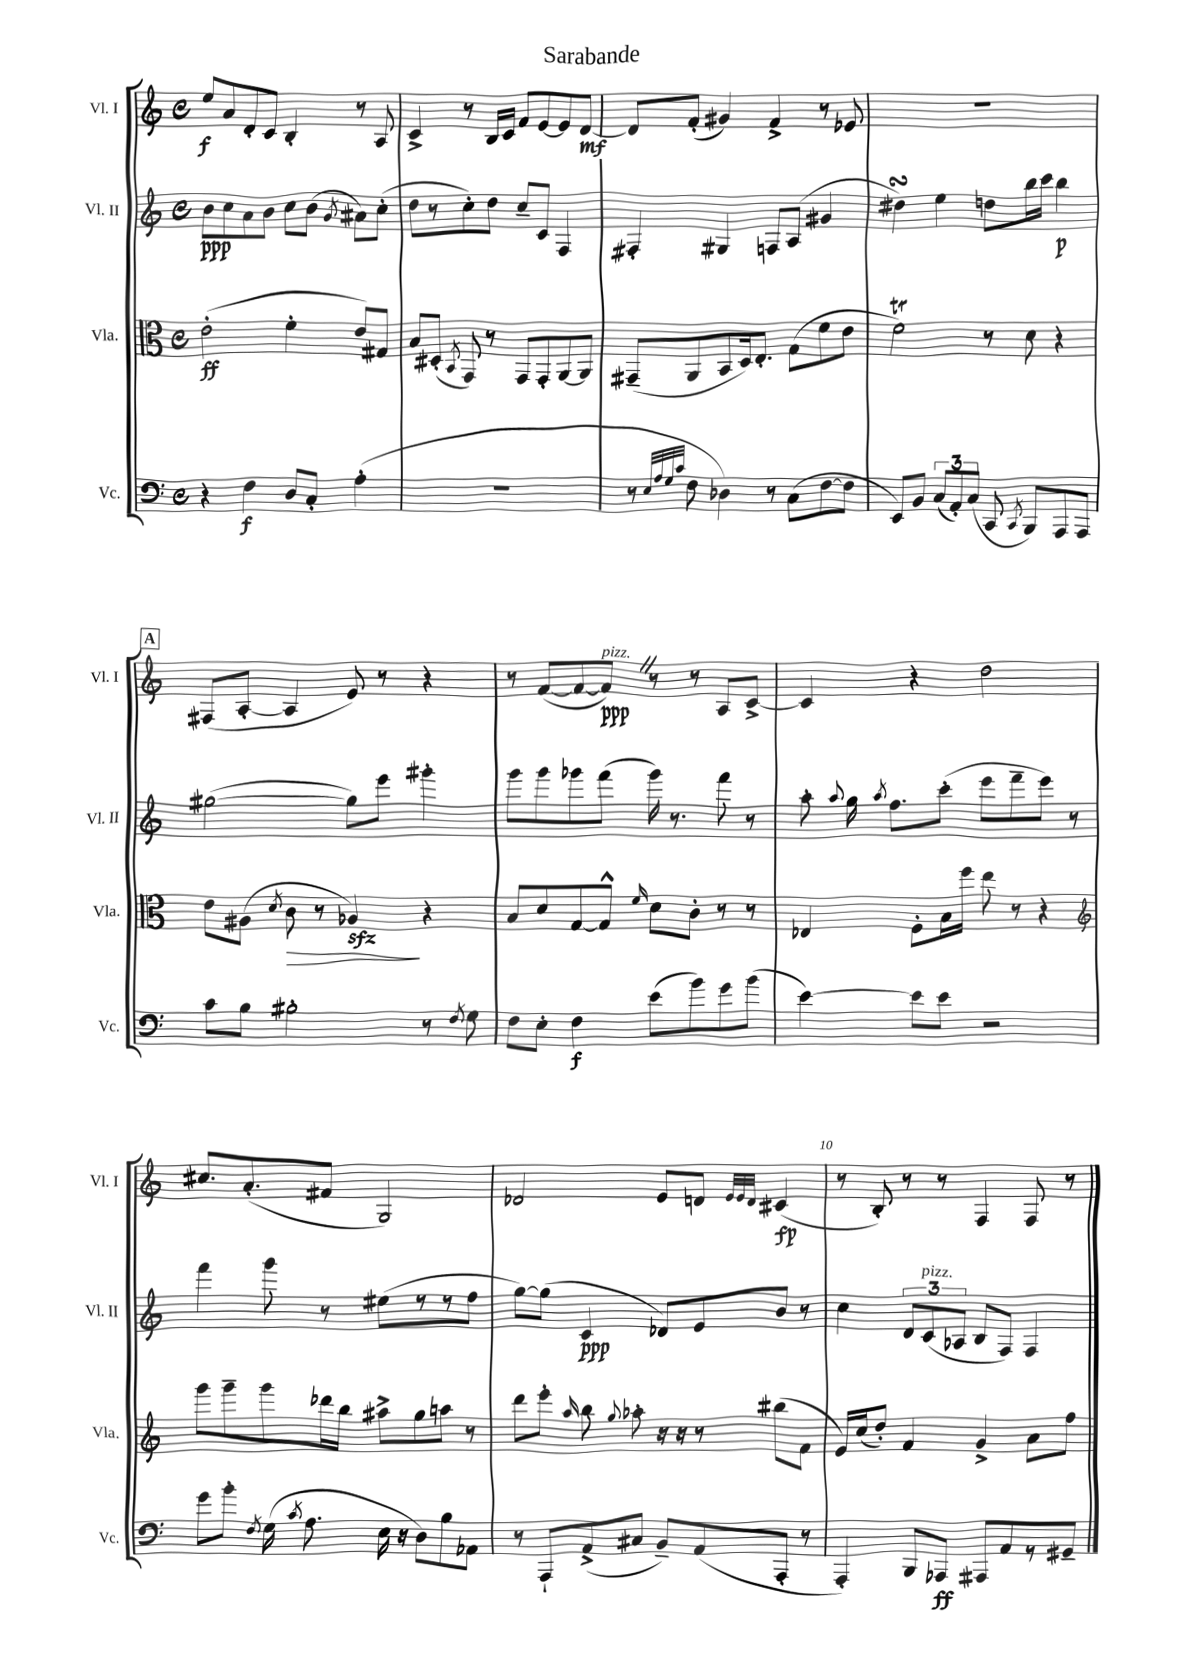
\header { title = "Sarabande" }
<<
\new StaffGroup <<
\new Staff = "s0" \with { instrumentName = "Vl. I" shortInstrumentName = "Vl. I" } {
    \clef treble \key c \major \defaultTimeSignature \time 4/4
    \autoBeamOff e''8[\f a'8 d'8-. c'8] b4-. r8 a8 |
    c'4-> r8 b16[ c'16] f'8[ e'8~ e'8 d'8]~\mf |
    d'8[ f'8]-.( gis'4) f'4-> r8 ees'8 |
    R1 |
    \mark \markup { \box "A" } fis8[( a8]~-. a4 e'8) r8 r4 |
    r8 f'8[~( f'8~ f'8]\ppp^\markup { \italic "pizz." }) \once \override BreathingSign.text = \markup { \musicglyph "scripts.caesura.straight" } \breathe r8 r8 a8[ c'8]~-> |
    c'4 r4 d''2 |
    cis''8.[ a'8.-.( fis'8] g2) |
    des'2 e'8[ d'8] \grace { e'32[ e'32 d'32] } cis'4\fp( |
    r8 b8-.) r8 r8 f4 f8 r8 \bar "|." |
}
\new Staff = "s1" \with { instrumentName = "Vl. II" shortInstrumentName = "Vl. II" } {
    \clef treble \key c \major \defaultTimeSignature \time 4/4
    \autoBeamOff b'8[\ppp c''8 a'8 b'8] c''8[ b'8]( \acciaccatura { g'8 } ais'8[) c''8]-.( |
    d''8[ r8 c''8-.) d''8] c''8[-- c'8] f4 |
    fis4-. gis4 f8[ a8]( gis'4 |
    dis''4\turn) e''4 d''8[ b''16 c'''16] b''4\p |
    \mark \markup { \box "A" } gis''2~( gis''8[) e'''8] gis'''4-. |
    g'''8[ g'''8 ges'''8 f'''8]( ges'''16) r8. f'''8 r8 |
    a''8-. \appoggiatura { a''8 } g''16 \acciaccatura { a''8 } f''8.[ c'''8]-.( e'''8[ f'''8-- e'''8]) r8 |
    f'''4 g'''8 r8 eis''8[( r8 r8 f''8] |
    g''8[~) g''8]( c'4\ppp des'8[) e'8 b'8] r8 |
    c''4 \tuplet 3/2 { d'8[ c'8^\markup { \italic "pizz." }( aes8] } b8[ f8]) f4 \bar "|." |
}
\new Staff = "s2" \with { instrumentName = "Vla." shortInstrumentName = "Vla." } {
    \clef alto \key c \major \defaultTimeSignature \time 4/4
    \autoBeamOff e'2-.\ff( f'4-. e'8[) gis8] |
    b8[ dis8]-.( \acciaccatura { b,8 } g,8) r8 g,8[ g,8-. a,8~ a,8] |
    gis,8[--( a,8 b,8 d16) e8.]-. g8[( f'8 e'8] |
    f'2\trill) r8 d'8 r4 |
    \mark \markup { \box "A" } e'8[ ais8]( \acciaccatura { d'8 } c'8\> r8 aes4\sfz\!) r4 |
    b8[ d'8 g8~ g8]-^ \grace { f'16 } d'8[ c'8]-. r8 r8 |
    ees4 f8[-. b16 f''16] e''8 r8 r4 |
    \clef treble g'''8[ g'''8-- g'''8 des'''16 b''16] ais''8[-> g''8 a''8] r8 |
    d'''8[ e'''8]-. \grace { a''16 } b''8 \appoggiatura { g''8 } aes''8-. r16 r16 r8 bis''8[( f'8] |
    e'16[) c''16( d''8]-.) f'4 g'4-> a'8[ f''8] \bar "|." |
}
\new Staff = "s3" \with { instrumentName = "Vc." shortInstrumentName = "Vc." } {
    \clef bass \key c \major \defaultTimeSignature \time 4/4
    \autoBeamOff r4 f4\f d8[ c8]-. a4-.( |
    R1 |
    r8 \grace { e32[ a32 g32 c'32] } f8 des4) r8 c8[( f8~ f8] |
    e,8[) b,8] \tuplet 3/2 { c8[( a,8-.) c8]( } c,8 \acciaccatura { c,8 } b,,8[) a,,8 a,,8] |
    \mark \markup { \box "A" } c'8[ b8] bis2-. r8 \acciaccatura { f8 } g8 |
    f8[ e8]-. f4\f e'8[( b'8) g'8 b'8]( |
    e'4~) e'8[ e'8] r2 |
    g'8[ b'8]-. \acciaccatura { f8 } g16( \acciaccatura { c'8 } a8. e16 r16 d8[) b8 aes,8] |
    r8 a,,8[-! a,8->( cis8] b,8[--) a,8( a,,8]-. r8 |
    a,,4-.) b,,8[ aes,,8]\ff ais,,8[ a,8 r8 gis,8]-- \bar "|." |
}
>>
>>
\layout { \context { \Score \override BarNumber.break-visibility = ##(#f #t #t) barNumberVisibility = #(every-nth-bar-number-visible 5) } }
